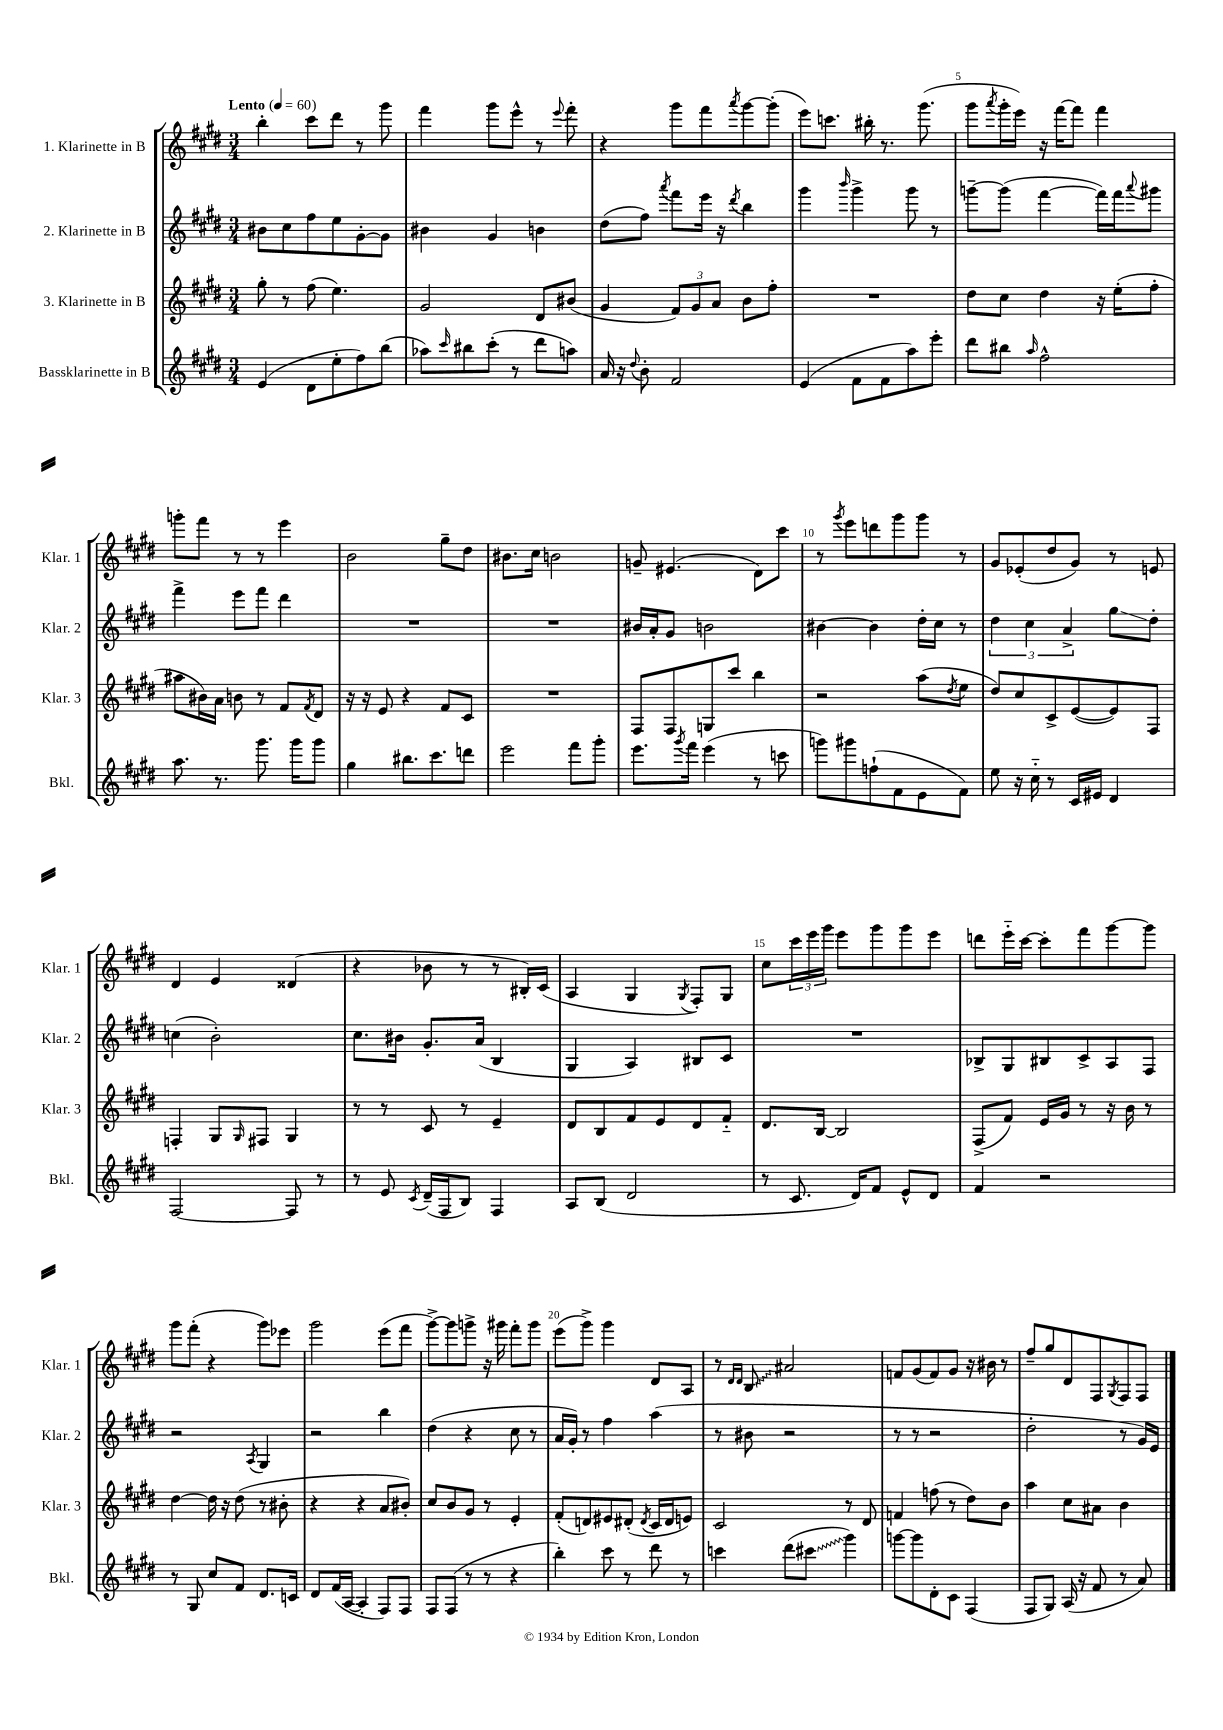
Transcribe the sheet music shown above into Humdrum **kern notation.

**kern	**kern	**kern	**kern
*staff4	*staff3	*staff2	*staff1
*clefG2	*clefG2	*clefG2	*clefG2
*k[f#c#g#d#]	*k[f#c#g#d#]	*k[f#c#g#d#]	*k[f#c#g#d#]
*M3/4	*M3/4	*M3/4	*M3/4
*MM60	*MM60	*MM60	*MM60
(4e	8gg#'	8b#	4bb'
.	8r	8cc#	.
8d#	(8ff#	8ff#	8ccc#
8ee'	4.ee)	8ee	8ddd#
8ff#)	.	[8g#'	8r
(8bb	.	8g#]	8ggg#
=	=	=	=
8aa-)	2g#	4b#	4fff#
16qqccc#	.	.	.
8bb#	.	.	.
(8ccc#'	.	4g#	8ggg#
8r	.	.	8eee^^
8ddd#	8d#	4b	8r
.	.	.	8qqeee
8aa)	(8b#	.	8fff#'
=	=	=	=
16a	4g#	(8dd#	4r
16r	.	.	.
8qqdd#	.	.	.
8b'	.	8ff#)	.
.	.	8qaaa	.
2f#	12f#)	8fff#	8ggg#
.	12g#	.	.
.	.	16eee	8fff#
.	12a	.	.
.	.	16r	.
.	.	8qddd#	8qaaa
.	8b	4bb	[8ggg#
.	8ff#'	.	(8ggg#']
=	=	=	=
(4e	2.r	4ggg#	8eee)
.	.	.	8.ccc
.	.	16qqbbb	.
8f#	.	4ggg#^	.
.	.	.	16bb#'
8f#	.	.	8.r
8aa)	.	8ggg#	.
.	.	.	(8.ggg#
8eee'	.	8r	.
=	=	=	=
8ddd#	8dd#	[8ggg~	8ggg#
.	.	.	8qaaa
8bb#	8cc#	(8ggg]	16ggg#'
.	.	.	16eee)
16qqaa	.	.	.
2ff#^^	4dd#	[4fff#	16r
.	.	.	[16fff#
.	.	.	8fff#]
.	16r	16fff#])	4fff#
.	(16ee'	16fff#	.
.	.	8qqaaa	.
.	8ff#'	8ggg#	.
=	=	=	=
8.aa	8aa#	4fff#^	8ggg'
.	16b#)	.	8fff#
8.r	16a	.	.
.	8b	8eee	8r
8.ggg#	8r	8fff#	8r
.	8f#	4ddd#	4eee
16ggg#	.	.	.
.	8qf#	.	.
8ggg#	8d#	.	.
=	=	=	=
4gg#	16r	2.r	2b
.	16r	.	.
.	8e	.	.
8.bb#	4r	.	.
8.ccc#	.	.	.
.	8f#	.	8gg#~
8ddd	8c#	.	8dd#
=	=	=	=
2eee	2.r	2.r	8.b#
.	.	.	16cc#
.	.	.	2b
8fff#	.	.	.
8ggg#'	.	.	.
=	=	=	=
8.eee	8F#	16b#	8g~
.	.	16a'	.
.	8F#	8g#	(4.e#
8qggg#	.	.	.
16fff#	.	.	.
(4eee	8G	2b	.
.	8ccc#	.	.
8r	4bb	.	8d#)
8ccc	.	.	8ccc#
=	=	=	=
8ggg)	2r	[4b#	8r
.	.	.	8qggg#
8ggg#	.	.	8eee
(8ff`	.	4b#]	8ddd
8f#	.	.	8ggg#
8e	(8aa	16dd#'	8ggg#
.	.	16cc#	.
.	8qdd#	.	.
8f#)	8ee	8r	8r
=	=	=	=
8ee	8dd#)	6dd#	8g#
16r	8cc#	.	(8e-'
.	.	6cc#	.
16cc#'~	.	.	.
8r	8c#^	.	8dd#
.	.	6a^	.
16c#	([8e	.	8g#)
16e#	.	.	.
4d#	8e])	8gg#	8r
.	8F#	8dd#'	8e
=	=	=	=
[2F#	4F'	(4cc	4d#
.	8G#	2b')	4e
.	16qqG#	.	.
.	8F#	.	.
8F#]	4G#	.	(4d##
8r	.	.	.
=	=	=	=
8r	8r	8.cc#	4r
8e	8r	.	.
.	.	16b#	.
8qc#	.	.	.
(16d#~	8c#	8.g#'	8b-
16F#	.	.	.
8B)	8r	.	8r
.	.	(16a	.
4F#	4e~	4B	8r
.	.	.	16B#')
.	.	.	(16c#
=	=	=	=
8A	8d#	4G#	4A
(8B	8B	.	.
2d#	8f#	4A)	4G#
.	8e	.	.
.	.	.	8qG#
.	8d#	8B#	8F#')
.	8f#'~	8c#	8G#
=	=	=	=
8r	8.d#	2.r	8cc#
8.c#	.	.	24ccc#
.	.	.	24eee
.	[16B	.	.
.	.	.	24ggg#
.	2B]	.	8eee
16d#)	.	.	.
8f#	.	.	8ggg#
8e^^	.	.	8ggg#
8d#	.	.	8eee
=	=	=	=
4f#	(8F#^	8B-^	8ddd
.	8f#)	8G#	16eee'~
.	.	.	[16ccc#
2r	16e	8B#	8ccc#']
.	16g#	.	.
.	8r	8c#^	8fff#
.	16r	8A	[8ggg#
.	16b	.	.
.	8r	8F#	8ggg#]
=	=	=	=
8r	[4dd#	2r	8ggg#
8G#	.	.	(8fff#'
8cc#	16dd#]	.	4r
.	16r	.	.
8f#	(8dd#	.	.
.	.	8qA	.
8.d#	8r	4G#	8ggg#)
.	8b#'	.	8eee-
16c	.	.	.
=	=	=	=
8d#	4r	2r	2ggg#
(16f#	.	.	.
[16A	.	.	.
4A']	4r	.	.
8F#)	8a	4bb	(8eee
8F#	8b#')	.	8fff#
=	=	=	=
8F#	8cc#	(4dd#	[8ggg#^)
(8F#	8b	.	8ggg#]
8r	8g#	4r	8ggg^
8r	8r	.	16r
.	.	.	16ggg#
4r	4e'	8cc#	8fff#'
.	.	8r	8ggg#
=	=	=	=
4bb')	(8f#'	16a	(8eee
.	.	16g#')	.
.	8d)	8r	8ggg#^)
8ccc#	8e#	4ff#	4ggg#
8r	(8d#'	.	.
.	8qd#	.	.
8ddd#	16c#	(4aa	8d#
.	16d#	.	.
8r	8e)	.	8A
=	=	=	=
4ccc	2c#	8r	8r
.	.	.	16qqd#
.	.	.	16qqd#
.	.	8b#	8B
(8ddd#	.	2r	2a#
8ccc#	.	.	.
4ggg#)	8r	.	.
.	8d#	.	.
=	=	=	=
[8ggg	4f	8r	8f
8ggg]	.	8r	(8g#
8d#'	(8ff	2r	8f)
8c#	8r	.	8g#
(4F#	8dd#)	.	16r
.	.	.	16b#
.	8b	.	8r
=	=	=	=
8F#	4aa	2dd#'	8ff#~
8G#)	.	.	8gg#
(16A	8cc#	.	8d#
16r	.	.	.
8f#	8a#	.	8F#
.	.	.	8qG#
8r	4b	8r	8F#
8a)	.	16g#)	8F#
.	.	16e	.
==	==	==	==
*-	*-	*-	*-
